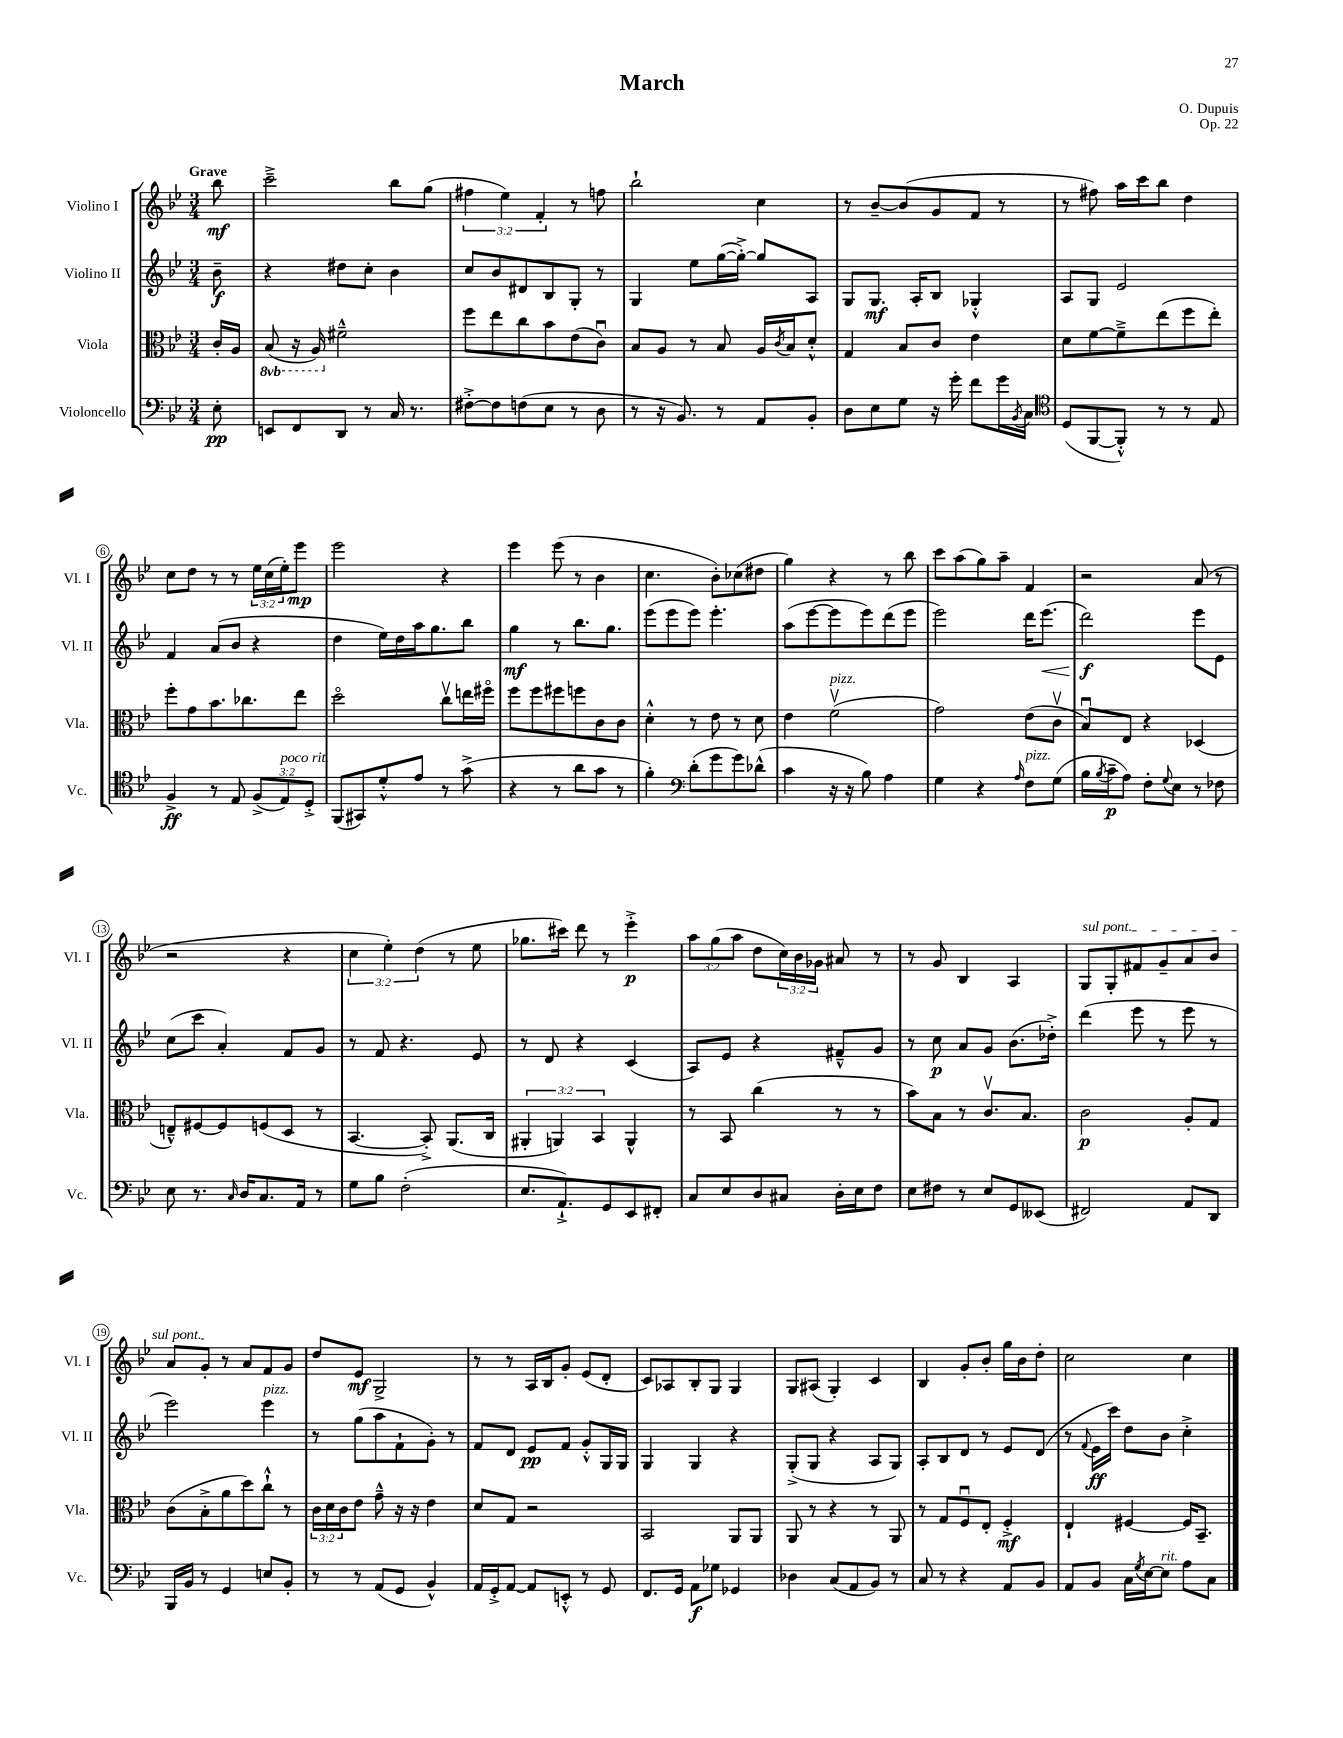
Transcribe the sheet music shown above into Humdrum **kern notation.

**kern	**kern	**kern	**kern
*staff4	*staff3	*staff2	*staff1
*clefF4	*clefC3	*clefG2	*clefG2
*k[b-e-]	*k[b-e-]	*k[b-e-]	*k[b-e-]
*M3/4	*M3/4	*M3/4	*M3/4
8E-'\	16c'/LL	8b-~\	8bb-\
.	16A/JJ	.	.
=	=	=	=
8EE/L	(8BB-/	4r	2ccc~^\
8FF/	16r	.	.
.	16AA/)	.	.
8DD/J	2f#~^^\	8dd#\L	.
8r	.	8cc'\J	.
16C/	.	4b-\	8bb-\L
8.r	.	.	.
.	.	.	(8gg\J
=	=	=	=
[8F#'^\L	8ff\L	8cc/L	6ff#\
8F#\]	8ee-\	8b-/	.
.	.	.	6ee-\)
(8F\	8cc\	8d#/	.
.	.	.	6f'/
8E-\J	8b-\	8B-/	.
8r	(8e-\	8G'/J	8r
8D\	8cu\J)	8r	8ff\
=	=	=	=
8r	8B-/L	4G/	2bb-`\
16r	8A/J	.	.
8.BB-/)	.	.	.
.	8r	8ee-\L	.
8r	8B-/	([16gg\L	.
.	.	16gg'^\_JJ)	.
8AA/L	16A/LL	8gg/]L	4cc\
.	8qc/	.	.
.	16B-/J	.	.
8BB-'/J	8d'^^/J	8A/J	.
=	=	=	=
8D\L	4G/	8G/L	8r
8E-\	.	8.G/J	[8b-~/L
8G\J	8B-/L	.	(8b-/]
.	.	16A'/LK	.
16r	8c/J	8B-/J	8g/
16g'\	.	.	.
8f\L	4e-\	4G-'^^/	8f/J
16g\L	.	.	8r
8qBB-/	.	.	.
16C\JJ	.	.	.
=	=	=	=
*clefC4	*	*	*
(8D/L	8d\L	8A/L	8r
[8FF/	[8f\	8G/J	8ff#\)
8FF'^^/]J)	8f~^\]	2e-/	16aa\LL
.	.	.	16ccc\J
8r	(8ee-\	.	8bb-\J
8r	8ff\	.	4dd\
8E-/	8ee-'\J)	.	.
=	=	=	=
4F^/	8ff'\L	4f/	8cc\L
.	8g\	.	8dd\J
8r	8.b-\	(8a/L	8r
8E-/	.	8b-/J	8r
.	8.cc-\	.	.
(12F^/L	.	4r	24ee-\LL
.	.	.	(24cc\
12E-/)	.	.	24ee-'\J)
.	8ee-\J	.	8eee-\J
12D'^/J	.	.	.
=	=	=	=
(8FF/L	2ddo\	4dd\	2eee-\
8GG#/)	.	.	.
8d'^^/	.	16ee-\LL)	.
.	.	16dd\	.
8e-/J	.	16aa\J	.
.	.	8.gg\	.
8r	8ccv\L	.	4r
(8g^\	16ee\L	8bb-\J	.
.	16ff#o\JJ	.	.
=	=	=	=
4r	8ff\L	4gg\	4eee-\
.	8ff\	.	.
8r	8ff#\	8r	(8eee-\
8a\L	8ff\	8.bb-\L	8r
8g\J	8c\	.	4b-\
.	.	8.gg\J	.
8r	8c\J	.	.
=	=	=	=
4f'\)	4d'^^\	(8eee-\L	4.cc\
.	.	8eee-\	.
*clefF4	*	*	*
(8d'\L	8r	8eee-\J)	.
8g\	8e-\	4.eee-'\	8b-'\L)
8g\)	8r	.	(8cc-\
(8d-^^\J	8d\	.	8dd#\J
=	=	=	=
4c\	4e-\	(8aa\L	4gg\)
.	.	[8eee-\	.
16r	(2fv\	8eee-\]	4r
16r	.	.	.
8B-\)	.	8eee-\)	.
4A\	.	(8ddd\	8r
.	.	8eee-\J	8bb-\
=	=	=	=
4G\	2g\)	2eee-\)	8ccc\L
.	.	.	(8aa\
4r	.	.	8gg\)
.	.	.	8aa~\J
16qqA/	.	.	.
8F\L	(8e-\L	16ddd\LK	4f/
.	.	(8.eee-\J	.
(8G\J	8cv\J	.	.
=	=	=	=
16B-\LL	8B-u/L)	2ddd\)	2r
8qB-/	.	.	.
16c~\J	.	.	.
8A\J)	8E-/J	.	.
8F'\L	4r	.	.
8qqG/	.	.	.
8E-\J	.	.	.
8r	(4D-/	8eee-\L	(8a/
8F-\	.	8e-\J	8r
=	=	=	=
8E-\	8E~^^/L)	(8cc\L	2r
8.r	[8F#/	8ccc\J	.
.	8F#/]	4a'/)	.
16qqC/	.	.	.
16D/LK	.	.	.
8.C/	(8F/	.	.
.	8D/J	8f/L	4r
16AA/Jk	.	.	.
8r	8r	8g/J	.
=	=	=	=
8G\L	[4.BB-/	8r	6cc\
8B-\J	.	8f/	.
.	.	.	6ee-'\)
(2F'\	.	4.r	.
.	.	.	(6dd\
.	8BB-'^/])	.	.
.	(8.AA/L	.	8r
.	.	8e-/	8ee-\
.	16C/Jk	.	.
=	=	=	=
8.E-/L	6AA#'/	8r	8.gg-\L
.	.	8d/	.
.	6AA/)	.	.
8.AA`^/)	.	.	16ccc#\Jk)
.	.	4r	8ddd\
.	6BB-/	.	.
8GG/	.	.	8r
8EE-/	4AA^^/	(4c/	4eee-'^\
8FF#'/J	.	.	.
=	=	=	=
8C/L	8r	8A/L)	12aa\L
.	.	.	(12gg\
8E-/	8BB-/	8e-/J	.
.	.	.	12aa\J
8D/	(4cc\	4r	8dd\L
8C#/J	.	.	24cc\L)
.	.	.	24b-\
.	.	.	24g-\JJ
16D'\LL	8r	8f#~^^/L	8a#/
16E-\J	.	.	.
8F\J	8r	8g/J	8r
=	=	=	=
8E-\L	8b-\L)	8r	8r
8F#\J	8B-\J	8cc\	8g/
8r	8r	8a/L	4B-/
8E-/L	8.cv/L	8g/J	.
8GG/	.	(8.b-\L	4A/
.	8.B-/J	.	.
(8EE--/J	.	.	.
.	.	16dd-'^\Jk)	.
=	=	=	=
2FF#/)	2c\	(4ddd\	8G/L
.	.	.	8G'/
.	.	8eee-\	8f#/
.	.	8r	8g~/
8AA/L	8A'/L	8eee-\	8a/
8DD/J	8G/J	8r	8b-/J
=	=	=	=
16BBB-/LL	(8c\L	2eee-\)	8a/L
16BB-/JJ	.	.	.
8r	8B-'^\	.	8g'/J
4GG/	8a\	.	8r
.	8dd\)	.	8a/L
8E/L	8cc`^^\J	4eee-\	8f/
8BB-'/J	8r	.	8g/J
=	=	=	=
8r	24c\LL	8r	8dd/L
.	24d\	.	.
.	24c\J	.	.
8r	8e-\J	(8gg\L	8e-/J
(8AA/L	8g~^^\	8aa\	2G^/
8GG/J	16r	8f`\	.
.	16r	.	.
4BB-^^/)	4e-\	8g'\J)	.
.	.	8r	.
=	=	=	=
16AA/LL	8d/L	8f/L	8r
16GG'^/J	.	.	.
[8AA/J	8G/J	8d/J	8r
8AA/]L	2r	8e-/L	16A/LL
.	.	.	16B-/J
8EE'^^/J	.	8f/J	8g'/J
8r	.	8g'^^/L	(8e-/L
8GG/	.	16G/L	8d'/J
.	.	16G/JJ	.
=	=	=	=
8.FF/L	2BB-/	4G/	8c/L)
.	.	.	8A-/
16GG/Jk	.	.	.
8AA\L	.	4G/	8B-'/
8G-\J	.	.	8G/J
4GG-/	8AA/L	4r	4G/
.	8AA/J	.	.
=	=	=	=
4D-\	8AA/	(8G'^/L	8G/L
.	8r	8G/J	(8A#/J
(8C/L	4r	4r	4G'/)
8AA/	.	.	.
8BB-/J)	8r	8A/L	4c/
8r	8AA/	8G/J)	.
=	=	=	=
8C/	8r	8A'/L	4B-/
8r	8G/L	8B-/	.
4r	8Fu/	8d/J	8g'/L
.	8E-'/J	8r	8b-'/J
8AA/L	4F'^/	8e-/L	16gg\LL
.	.	.	16b-\J
8BB-/J	.	(8d/J	8dd'\J
=	=	=	=
8AA/L	4E-`/	8r	2cc\
.	.	8qqf/	.
8BB-/J	.	16e-\LL	.
.	.	16ccc\JJ)	.
16C\LL	[4F#/	8dd\L	.
8qG/	.	.	.
[16E-\J	.	.	.
8E-\]J	.	8b-\J	.
8A\L	16F#/]LK	4cc'^\	4cc\
.	8.BB-~/J	.	.
8C\J	.	.	.
==	==	==	==
*-	*-	*-	*-
